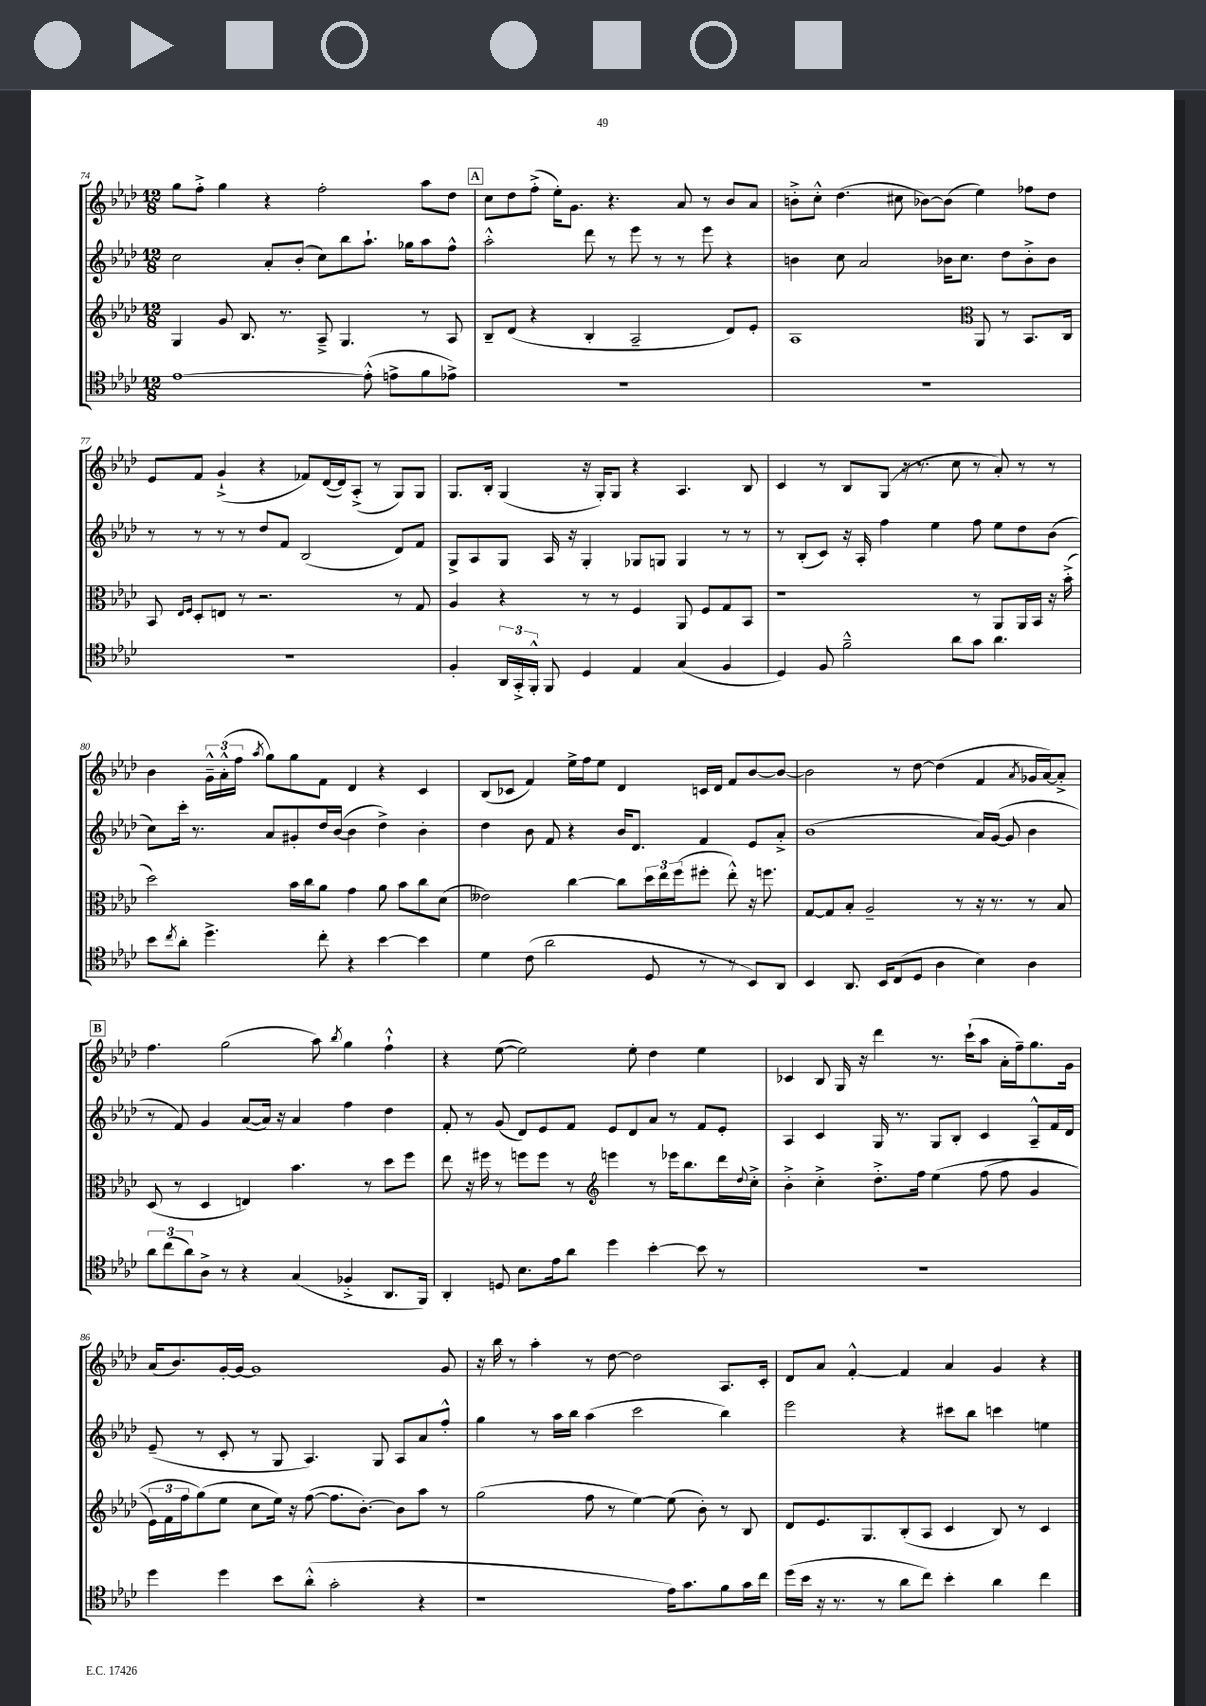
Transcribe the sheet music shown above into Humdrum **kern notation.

**kern	**kern	**kern	**kern
*part4	*part3	*part2	*part1
*staff4	*staff3	*staff2	*staff1
*clefC4	*clefG2	*clefG2	*clefG2
*k[b-e-a-d-]	*k[b-e-a-d-]	*k[b-e-a-d-]	*k[b-e-a-d-]
*M12/8	*M12/8	*M12/8	*M12/8
=74	=74	=74	=74
[1e-	4G/	2cc\	8gg\L
.	.	.	8ff'^\J
.	8g/	.	4gg\
.	8.B-/	.	.
.	.	8a-'/L	4r
.	8.r	.	.
.	.	(8b-'/J	.
.	8A-~^/	8cc\L)	2ff'\
.	4.G/	8bb-\	.
(8e-'^^\]	.	8.aa-`\J	.
8en^\L	.	.	.
.	.	16gg-X\KL	.
8f\	8r	8aa-\	8aa-\L
8e-X^\J)	8A-/	8ff^^\J	8dd-\J
!!LO:REH:place=s1:t=A
=75	=75	=75	=75
1.r	8B-~/L	2aa-'^^\	8cc\L
.	(8d-/J	.	8dd-\
.	4r	.	(8ff'^\J
.	.	.	16ee-'\KL)
.	.	.	8.g\J
.	4B-'/	8ddd-\	.
.	.	8r	4.r
.	2A-~/	8eee-\	.
.	.	8r	.
.	.	8r	8a-/
.	.	8eee-\	8r
.	8d-/L)	4r	8b-/L
.	8e-'/J	.	8a-/J
=76	=76	=76	=76
1.r	1A-	4bn\	8bn'^\L
.	.	.	8cc'^^\J
.	.	8cc\	(4.dd-\
.	.	2a-/	.
.	.	.	8cc#X\
.	.	.	[8b-X\L)
.	.	16b-X\KL	(8b-\J]
.	.	8.cc\J	.
*	*clefC3	*	*
.	8AA-/	.	4ee-\)
.	8r	8dd-\L	.
.	8.BB-/L	8b-'^\	8ff-X\L
.	.	8b-\J	8dd-\J
.	16C/Jk	.	.
!!LO:LB:g=z
=77	=77	=77	=77
1.r	8BB-/	8r	8e-/L
.	16qqE-/LL	.	.
.	16qqF/JJ	.	.
.	8D-'/L	8r	8f/J
.	8En/J	8r	(4g`^/
.	8r	8r	.
.	2.r	8dd-/L	4r
.	.	8f/J	.
.	.	(2B-/	8f-X/L)
.	.	.	([16d-/L
.	.	.	16d-/J])
.	.	.	(8A-'^/J
.	.	.	8r
.	8r	8d-/L)	8G/L)
.	8G/	8f/J	8G/J
=78	=78	=78	=78
4F'/	4A-/	8G^/L	8.G/L
.	.	8A-/	.
.	.	.	16B-'/Jk
24AA-/LL	4r	8G/J	(4G/
24GG'^/	.	.	.
24FF'^^/JJ	.	.	.
8FF/	.	16A-/	.
.	.	16r	.
4D-/	8r	4G'/	16r
.	.	.	16G'/KL)
.	8r	.	8G/J
4E-/	4F/	8G-X/L	4r
.	.	8Gn/J	.
(4G/	8AA-/	4G/	4.A-/
.	8F/L	.	.
4F/	8G/	8r	.
.	8BB-/J	8r	8B-/
=79	=79	=79	=79
4D-/)	1r	8r	4c/
.	.	(8B-'/L	.
8F/	.	8c/J)	8r
2f~^^\	.	16r	8B-/L
.	.	16A-'/	.
.	.	4ff\	(8G/J
.	.	.	16r
.	.	.	8.r
.	.	4ee-\	.
8a-\L	.	.	8cc\
8g\J	8r	8ff\	8r
4.a-\	8AA-/L	8ee-\L	8a-'/)
.	16AA-/L	8dd-\	8r
.	16BB-/JJ	.	.
.	16r	(8b-\J	8r
.	(16b-'^\	.	.
!!LO:LB:g=z
=80	=80	=80	=80
8b-\L	2dd-\)	8cc\L)	4b-\
8qcc/	.	.	.
8a-'\J	.	16ccc'\Jk	.
.	.	8.r	.
4.dd-^\	.	.	24g~^^\LL
.	.	.	(24a-'^^\
.	.	.	24ff\JJ
.	.	.	8qaa-/
.	.	8a-/L	8gg\L)
.	16b-\LL	8g#X'/	8gg\
.	16cc\J	.	.
8cc'\	8a-\J	16dd-/L	8f\J
.	.	([16b-/JJ	.
4r	4g\	4b-\]	4d-/
[4b-\	8a-\	4dd-^\)	4r
.	8b-\L	.	.
4b-\]	8cc\	4b-'\	4c/
.	(8d-\J	.	.
=81	=81	=81	=81
4d-\	2e--X\)	4dd-\	(8B-/L
.	.	.	8c-X/J
(8c\	.	8b-\	4f/)
2a-\	.	8f/	.
.	[4cc\	4r	16ee-^\LL
.	.	.	16ff\J
.	.	.	8ee-\J
.	8cc\L]	16b-/KL	4d-/
.	.	8.d-/J	.
8D-/	24dd-\L	.	.
.	24ee-\	.	.
.	(24ff\J	.	.
8r	8ff#X'\J	4f/	16cn/LL
.	.	.	16d-/JJ
8r	8ee-'^^\)	.	8f/L
8BB-/L)	16r	8e-/L	[8b-/
.	8.ffn\	.	.
8AA-/J	.	8a-'^/J	8b-/J_
=82	=82	=82	=82
4BB-/	[8G/L	(1b-	2b-\]
.	8G/]	.	.
8.AA-/	8B-'/J	.	.
.	2A-~/	.	.
16BB-/KL	.	.	.
(8C/	.	.	8r
8D-/J	.	.	[8dd-\
4A-\	.	.	(4dd-\]
.	8r	.	.
4B-\)	16r	16a-/LL)	4f/
.	8.r	([16g/JJ	.
.	.	8g/]	.
.	.	.	8qa-/
4A-\	8r	4b-\	16g-X/LL
.	.	.	[16a-/J)
.	8B-/	.	8a-'^/J]
!!LO:LB:g=z
!!LO:REH:place=s1:t=B
=83	=83	=83	=83
12a-\L	(8D-/	8r	4.ff\
(12cc\	.	.	.
.	8r	8f/)	.
12a-\)	.	.	.
8A-^\J	4D-/	4g/	.
8r	.	.	(2gg\
4r	4En/)	([8a-/L	.
.	.	16a-/Jk])	.
.	.	16r	.
(4G/	4.b-\	4a-/	.
.	.	.	8aa-\)
.	.	.	8qbb-/
4F-X'^/	.	4ff\	4gg\
.	8r	.	.
8.AA-/L	8dd-\L	4dd-\	4ff`^^\
.	8ff\J	.	.
16FF/Jk)	.	.	.
=84	=84	=84	=84
4AA-'/	8ee-\	8f'/	4r
.	16r	8r	.
.	16ff#X\	.	.
8Dn/	8r	(8g/	([8ee-\
8.B-\L	8ffn\L	8d-/L)	2ee-\])
.	8ff\J	8e-/	.
16e-\k	.	.	.
8a-\J	8r	8f/J	.
*	*clefG2	*	*
4dd-\	4eeen\	8e-/L	.
.	.	8d-/	8ee-'\
[4b-'\	8r	8a-/J	4dd-\
.	16eee-X\KL	8r	.
.	8.bb-\	.	.
8b-\]	.	8f/L	4ee-\
8r	16ddd-\L	8e-'/J	.
.	8qqdd-/	.	.
.	16cc'^\JJ	.	.
=85	=85	=85	=85
1.r	4b-'^\	4A-/	4c-X/
.	4cc'^\	4c/	8B-/
.	.	.	16G/
.	.	.	16r
.	8.dd-'^\L	16G/	4ddd-\
.	.	8.r	.
.	16ff\Jk	.	.
.	(4ee-\	8G/L	8.r
.	.	8B-'/J	.
.	.	.	(16ccc`\KL
.	(8ff\	4c/	8aa-\J
.	8ff\	.	16a-'\LL
.	.	.	16ff~\J)
.	4g/	8A-~^^/L	8.gg\
.	.	16f/L	.
.	.	16d-/JJ	16g\Jk
!!LO:LB:g=z
=86	=86	=86	=86
4dd-\	24e-\LL)	(8e-~/	(16a-/KL
.	24f\	.	.
.	.	.	8.b-/)
.	24ff\J	.	.
.	(8gg\)	8r	.
4dd-\	8ee-\J	8c'/	[16g'/L
.	.	.	16g/JJ_
.	8cc\L	8r	1g]
8b-\L	16ee-\Jk)	8G/	.
.	16r	.	.
(8a-'^^\J	([8ff\	4.A-/)	.
2g'\	8.ff\L]	.	.
.	[8.b-'\J)	.	.
.	.	8G/	.
.	8b-\L]	8A-/L	.
4r	8aa-\J	8a-/	.
.	8r	8ff'^^/J	8g/
=87	=87	=87	=87
1r	(2gg\	4gg\	16r
.	.	.	16bb-\
.	.	.	8r
.	.	8r	4aa-'\
.	.	16aa-\LL	.
.	.	16bb-\JJ	.
.	8ff\	(4aa-\	8r
.	8r	.	[8dd-\
.	[4ee-\)	2ccc\	2dd-\]
16e-\KL)	(8ee-\]	.	.
8.g\	.	.	.
.	8b-'\)	.	.
8f\	8r	4bb-\)	8.A-/L
16g\L	8B-/	.	.
16cc\JJ	.	.	16c'/Jk
=88	=88	=88	=88
(16dd-\LL	8d-/L	2eee-\	8d-/L
16b-\JJ	.	.	.
16r	8.e-/	.	8a-/J
8.r	.	.	.
.	.	.	[4f'^^/
.	8.G/	.	.
8r	.	.	.
8a-\L	(8B-'/	4r	4f/]
8cc\J)	8A-/J	.	.
4b-'\	4c/	8ccc#X\L	4a-/
.	.	8bb-\J	.
4a-\	8B-/)	4cccn\	4g/
.	8r	.	.
4cc\	4c/	4een\	4r
==	==	==	==
*-	*-	*-	*-
